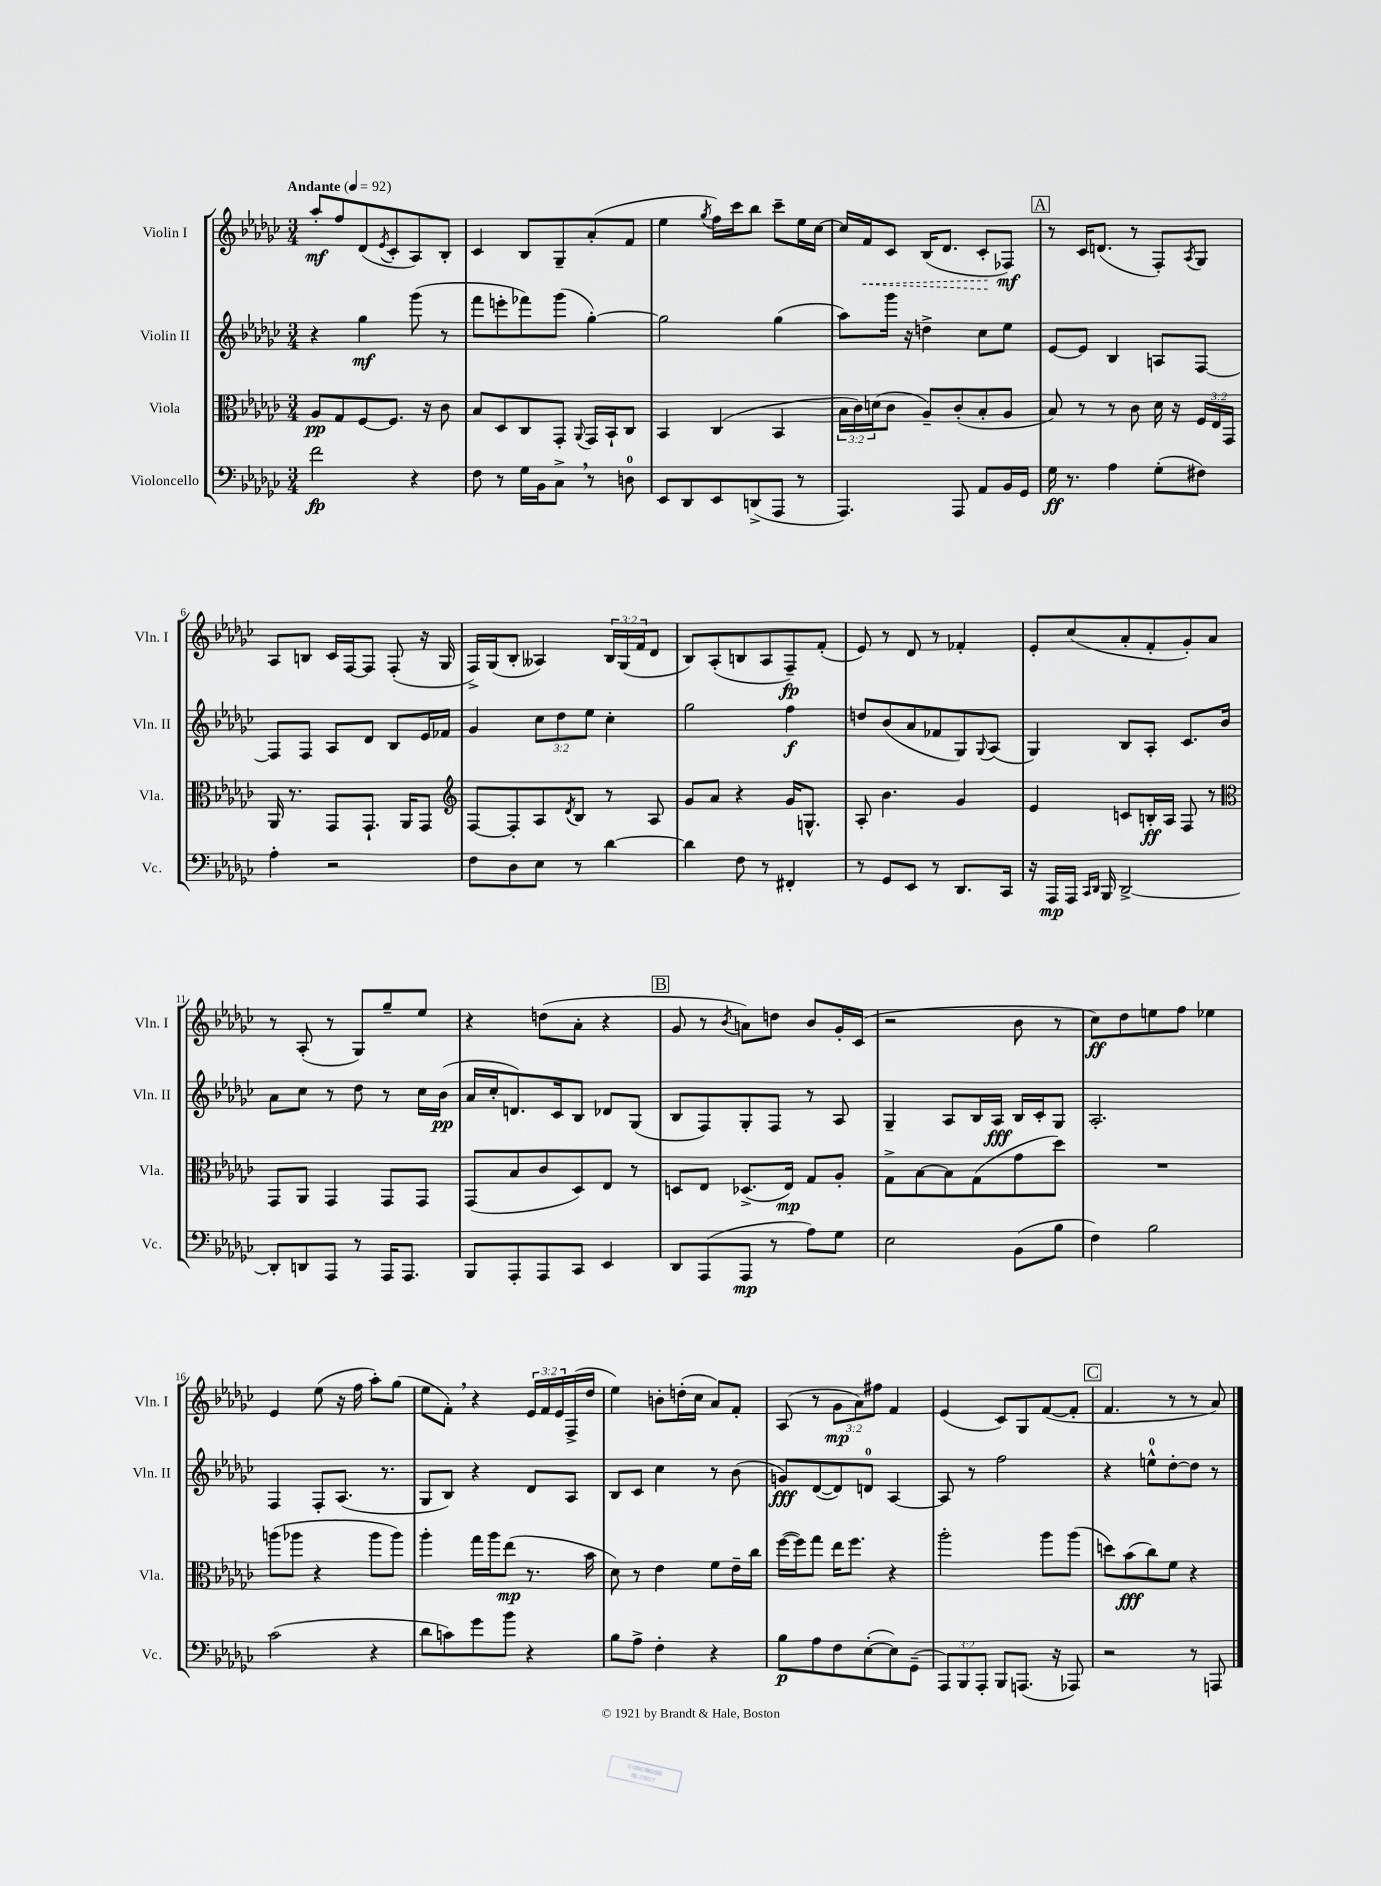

**kern	**dynam	**kern	**dynam	**kern	**dynam	**kern	**dynam
*part4	*part4	*part3	*part3	*part2	*part2	*part1	*part1
*staff4	*staff4	*staff3	*staff3	*staff2	*staff2	*staff1	*staff1
*I"Violoncello	*	*I"Viola	*	*I"Violin II	*	*I"Violin I	*
*I'Vc.	*	*I'Vla.	*	*I'Vln. II	*	*I'Vln. I	*
*clefF4	*	*clefC3	*	*clefG2	*	*clefG2	*
*k[b-e-a-d-g-c-]	*	*k[b-e-a-d-g-c-]	*	*k[b-e-a-d-g-c-]	*	*k[b-e-a-d-g-c-]	*
*M3/4	*	*M3/4	*	*M3/4	*	*M3/4	*
*MM92	*	*MM92	*	*MM92	*	*MM92	*
=1	=1	=1	=1	=1	=1	=1	=1
!	!	!	!	!	!	!LO:TX:a:B:t=Andante	!
2f\	fp	8A-/L	pp	4r	.	8aa-'/L	mf
.	.	8G-/	.	.	.	8ff/	.
.	.	[8F/	.	4gg-\	mf	(8d-/	.
.	.	.	.	.	.	8qe-/	.
.	.	8.F/J]	.	.	.	8c-'/	.
4r	.	.	.	(8ggg-\	.	8A-/)	.
.	.	16r	.	.	.	.	.
.	.	8c-\	.	8r	.	8B-'/J	.
=2	=2	=2	=2	=2	=2	=2	=2
8F\	.	8B-/L	.	8fff\L	.	4c-/	.
8r	.	8D-/	.	8eeen'\	.	.	.
16G-\LL	.	8C-/	.	8fff-X\)	.	8B-/L	.
16BB-\J	.	.	.	.	.	.	.
8C-^,\J	.	8GG-'/J	.	(8ggg-\J	.	8G-~/	.
.	.	8qqAA-/	.	.	.	.	.
8r	.	16GG-/LL	.	[4gg-'\)	.	(8a-'/	.
.	.	16BB-`/J	.	.	.	.	.
8Dn\	.	8C-/J	.	.	.	8f/J	.
=3	=3	=3	=3	=3	=3	=3	=3
8EE-/L	.	4BB-/	.	2gg-\]	.	4ee-\	.
8DD-/	.	.	.	.	.	.	.
.	.	.	.	.	.	8qgg-/	.
8EE-/	.	(4C-/	.	.	.	16ff\LL)	.
.	.	.	.	.	.	16ccc-\J	.
(8DDn^/	.	.	.	.	.	8bb-\J	.
8AAA-/J	.	4BB-/	.	(4gg-\	.	8ccc-~\L	.
8r	.	.	.	.	.	16ee-\L	.
.	.	.	.	.	.	[16cc-\JJ	.
=4	=4	=4	=4	=4	=4	=4	=4
4.AAA-/)	.	24B-\LL	.	8aa-\L)	.	16cc-/LL]	.
.	.	24c-\)	.	.	.	.	.
!	!	!	!	!	!	!	!LO:HP:b
.	.	.	.	.	.	16f/J	<
.	.	(24dn\J	.	.	.	.	.
.	.	8c-\J	.	16ggg-\Jk	.	8c-/J	.
.	.	.	.	16r	.	.	.
.	.	8A-~/L)	.	4ddn^\	.	(16B-/KL	.
.	.	.	.	.	.	8.d-/J	.
8AAA-/	.	(8c-'/	.	.	.	.	.
8AA-/L	.	8B-'/	.	8cc-\L	.	8c-'/L	.
16BB-/L	.	8A-/J	.	8ee-\J	.	8F-X/J)	[ mf
16GG-/JJ	.	.	.	.	.	.	.
!!LO:REH:place=s1:t=A
=5	=5	=5	=5	=5	=5	=5	=5
16G-\	ff	8B-/)	.	[8e-/L	.	8r	.
8.r	.	.	.	.	.	.	.
.	.	8r	.	8e-/J]	.	16c-/KL	.
.	.	.	.	.	.	(8.dn/J	.
4A-\	.	8r	.	4B-/	.	.	.
.	.	8c-\	.	.	.	8r	.
(8G-'\L	.	16d-\	.	8An/L	.	8F'/L)	.
.	.	16r	.	.	.	.	.
.	.	.	.	.	.	8qA-/	.
8F#X\J)	.	24F/LL	.	[8F/J	.	8G-/J	.
.	.	24E-/	.	.	.	.	.
.	.	24GG-/JJ	.	.	.	.	.
!!LO:LB:g=z
=6	=6	=6	=6	=6	=6	=6	=6
4A-'\	.	16AA-/	.	8F/L]	.	8A-/L	.
.	.	8.r	.	.	.	.	.
.	.	.	.	8F/J	.	8Bn/J	.
2r	.	8GG-/L	.	8A-/L	.	16c-/LL	.
.	.	.	.	.	.	[16F/J	.
.	.	8.GG-`/J	.	8d-/J	.	8F/J]	.
.	.	.	.	8B-/L	.	(8F'/	.
.	.	16AA-/KL	.	.	.	.	.
.	.	8GG-/J	.	16e-/L	.	16r	.
.	.	.	.	16f-X/JJ	.	16G-/	.
=7	=7	=7	=7	=7	=7	=7	=7
*	*	*clefG2	*	*	*	*	*
8F\L	.	[8F/L	.	4g-/	.	16F^/LL)	.
.	.	.	.	.	.	(16G-/J	.
8D-\	.	8F'/]	.	.	.	8B-'/J	.
8E-\J	.	8A-/	.	12cc-\L	.	4A--X/)	.
.	.	.	.	12dd-\	.	.	.
.	.	8qd-/	.	.	.	.	.
8r	.	8B-/J	.	.	.	.	.
.	.	.	.	12ee-\J	.	.	.
[4d-\	.	8r	.	4cc-'\	.	24B-/LL	.
.	.	.	.	.	.	(24G-/	.
.	.	.	.	.	.	24f/J	.
.	.	8A-/	.	.	.	8d-/J	.
=8	=8	=8	=8	=8	=8	=8	=8
4d-\]	.	8g-/L	.	2gg-\	.	8B-/L)	.
.	.	8a-/J	.	.	.	(8A-'/	.
8F\	.	4r	.	.	.	8Bn/	.
8r	.	.	.	.	.	8A-/	.
4FF#X'/	.	16g-/KL	.	4ff\	f	8F~/)	fp
.	.	8.Gn^^/J	.	.	.	.	.
.	.	.	.	.	.	(8f'/J	.
=9	=9	=9	=9	=9	=9	=9	=9
8r	.	8A-'/	.	8ddn/L	.	8e-/)	.
8GG-/L	.	4.b-\	.	(8b-/	.	8r	.
8EE-/J	.	.	.	8a-/	.	8d-/	.
8r	.	.	.	8f-X/	.	8r	.
8.DD-/L	.	4g-/	.	8G-/)	.	4f-X'/	.
.	.	.	.	8qqG-/	.	.	.
.	.	.	.	(8A-/J	.	.	.
16CC-/Jk	.	.	.	.	.	.	.
=10	=10	=10	=10	=10	=10	=10	=10
16r	.	4e-/	.	4G-/)	.	8e-'/L	.
16AAA-/LL	mp	.	.	.	.	.	.
16AAA-/JJ	.	.	.	.	.	(8cc-/	.
16qqCC-/LL	.	.	.	.	.	.	.
16qqDD-/JJ	.	.	.	.	.	.	.
16BBB-/	.	.	.	.	.	.	.
[2DD-^/	.	8cn/L	.	8B-/L	.	8a-'/	.
.	.	16Bn'/L	ff	8A-'/J	.	8f'/	.
.	.	16A-/JJ	.	.	.	.	.
.	.	8F/	.	8.c-/L	.	8g-'/)	.
.	.	8r	.	.	.	8a-/J	.
.	.	.	.	16b-/Jk	.	.	.
!!LO:LB:g=z
=11	=11	=11	=11	=11	=11	=11	=11
*	*	*clefC3	*	*	*	*	*
8DD-'/L]	.	8GG-/L	.	8a-\L	.	8r	.
8DDn/	.	8AA-/J	.	8cc-\J	.	(8A-'/	.
8AAA-/J	.	4GG-/	.	8r	.	8r	.
8r	.	.	.	8dd-\	.	8G-/L)	.
16AAA-/KL	.	8GG-/L	.	8r	.	8gg-~/	.
8.AAA-/J	.	.	.	.	.	.	.
.	.	8GG-/J	.	16cc-\LL	.	8ee-/J	.
.	.	.	.	(16b-\JJ	pp	.	.
=12	=12	=12	=12	=12	=12	=12	=12
8BBB-/L	.	(8GG-/L	.	16a-/LL	.	4r	.
.	.	.	.	16cc-'/J	.	.	.
8AAA-'/	.	8B-/	.	8.dn/)	.	.	.
8AAA-/	.	8c-/	.	.	.	(8ddn\L	.
.	.	.	.	16c-/k	.	.	.
8CC-/J	.	8D-/)	.	8B-/J	.	8a-'\J	.
4EE-/	.	8E-/J	.	8d-X/L	.	4r	.
.	.	8r	.	(8G-/J	.	.	.
!!LO:REH:place=s1:t=B
=13	=13	=13	=13	=13	=13	=13	=13
8DD-/L	.	8Dn/L	.	8B-/L	.	8g-/	.
(8AAA-/	.	8E-/J	.	8F/)	.	8r	.
.	.	.	.	.	.	8qb-/	.
8AAA-/J	mp	(8.D-X^/L	.	8G-'/	.	8an\L)	.
8r	.	.	.	8F/J	.	8ddn\J	.
.	.	16E-/Jk)	mp	.	.	.	.
8A-\L)	.	8G-/L	.	8r	.	8b-/L	.
8G-\J	.	8A-'/J	.	8A-/	.	16g-'/L	.
.	.	.	.	.	.	(16c-/JJ	.
=14	=14	=14	=14	=14	=14	=14	=14
2E-\	.	8G-^\L	.	4G-~/	.	2r	.
.	.	[8B-\	.	.	.	.	.
.	.	8B-\]	.	8A-/L	.	.	.
.	.	(8G-\	.	16B-/L	.	.	.
.	.	.	.	16A-/JJ	fff	.	.
(8BB-\L	.	8g-\	.	16B-/LL	.	8b-\	.
.	.	.	.	16c-'/J	.	.	.
8B-\J	.	8dd-\J)	.	8G-/J	.	8r	.
=15	=15	=15	=15	=15	=15	=15	=15
4F\)	.	2.r	.	2.A-'/	.	8cc-\L)	ff
.	.	.	.	.	.	8dd-\	.
2B-\	.	.	.	.	.	8een\	.
.	.	.	.	.	.	8ff\J	.
.	.	.	.	.	.	4ee-X\	.
!!LO:LB:g=z
=16	=16	=16	=16	=16	=16	=16	=16
(2c-\	.	(8aan\L	.	4F/	.	4e-/	.
.	.	8aa-X\J	.	.	.	.	.
.	.	4r	.	8F'/L	.	(8ee-\	.
.	.	.	.	(8.A-/J	.	16r	.
.	.	.	.	.	.	16ff\	.
4r	.	8aa-\L	.	.	.	8aa-'\L)	.
.	.	.	.	8.r	.	.	.
.	.	8aa-\J)	.	.	.	(8gg-\J	.
=17	=17	=17	=17	=17	=17	=17	=17
8d-\L	.	4aa-'\	.	8G-/L	.	8ee-\L	.
8cn\)	.	.	.	8B-/J)	.	8f',\J)	.
8g-\	.	16gg-\LL	.	4r	.	4r	.
.	.	16aa-\J	.	.	.	.	.
8b-\J	.	(8ee-\J	mp	.	.	.	.
4r	.	8.r	.	8d-/L	.	24e-/LL	.
.	.	.	.	.	.	24f/	.
.	.	.	.	.	.	24e-/	.
.	.	.	.	8A-/J	.	(16F^/	.
.	.	16b-\	.	.	.	16dd-/JJ	.
=18	=18	=18	=18	=18	=18	=18	=18
8B-\L	.	8d-\)	.	8B-/L	.	4ee-\)	.
8A-^\J	.	8r	.	8c-/J	.	.	.
4F'\	.	4e-\	.	4cc-\	.	8bn'\L	.
.	.	.	.	.	.	(16ddn'\L	.
.	.	.	.	.	.	16cc-\JJ	.
4r	.	8f\L	.	8r	.	8a-/L)	.
.	.	16e-~\L	.	(8b-\	.	8f'/J	.
.	.	16cc-\JJ	.	.	.	.	.
=19	=19	=19	=19	=19	=19	=19	=19
8B-\L	p	([16ff\LL	.	8gn/L)	fff	(8A-/	.
.	.	16ff\J])	.	.	.	.	.
8A-\	.	8gg-\J	.	([8d-/	.	8r	.
8F\	.	16ee-\KL	.	8d-/])	.	12g-\L	mp
.	.	8.ff\J	.	.	.	.	.
.	.	.	.	.	.	12a-\)	.
([8E-'\	.	.	.	8dn/J	.	.	.
.	.	.	.	.	.	12ff#X\J	.
8E-\])	.	4r	.	[4A-/	.	4f/	.
(8GG-~\J	.	.	.	.	.	.	.
=20	=20	=20	=20	=20	=20	=20	=20
12AAA-/L)	.	2aa-'\	.	8A-/]	.	(4e-/	.
12BBB-/	.	.	.	.	.	.	.
.	.	.	.	8r	.	.	.
12AAA-'/J	.	.	.	.	.	.	.
8BBB-/L	.	.	.	2ff\	.	8c-/L)	.
(8.AAAn/J	.	.	.	.	.	8G-/	.
.	.	8aa-\L	.	.	.	([8f/	.
16r	.	.	.	.	.	.	.
8AAA-X/)	.	(8aa-\J	.	.	.	8f'/J]	.
!!LO:REH:place=s1:t=C
=21	=21	=21	=21	=21	=21	=21	=21
2r	.	8ddn\L)	.	4r	.	4.f/	.
.	.	(8b-\	fff	.	.	.	.
.	.	8cc-\)	.	8een^^\L	.	.	.
.	.	8f\J	.	[8dd-'\	.	8r	.
8r	.	4r	.	8dd-\J]	.	8r	.
8AAAn/	.	.	.	8r	.	8a-/)	.
==	==	==	==	==	==	==	==
*-	*-	*-	*-	*-	*-	*-	*-
